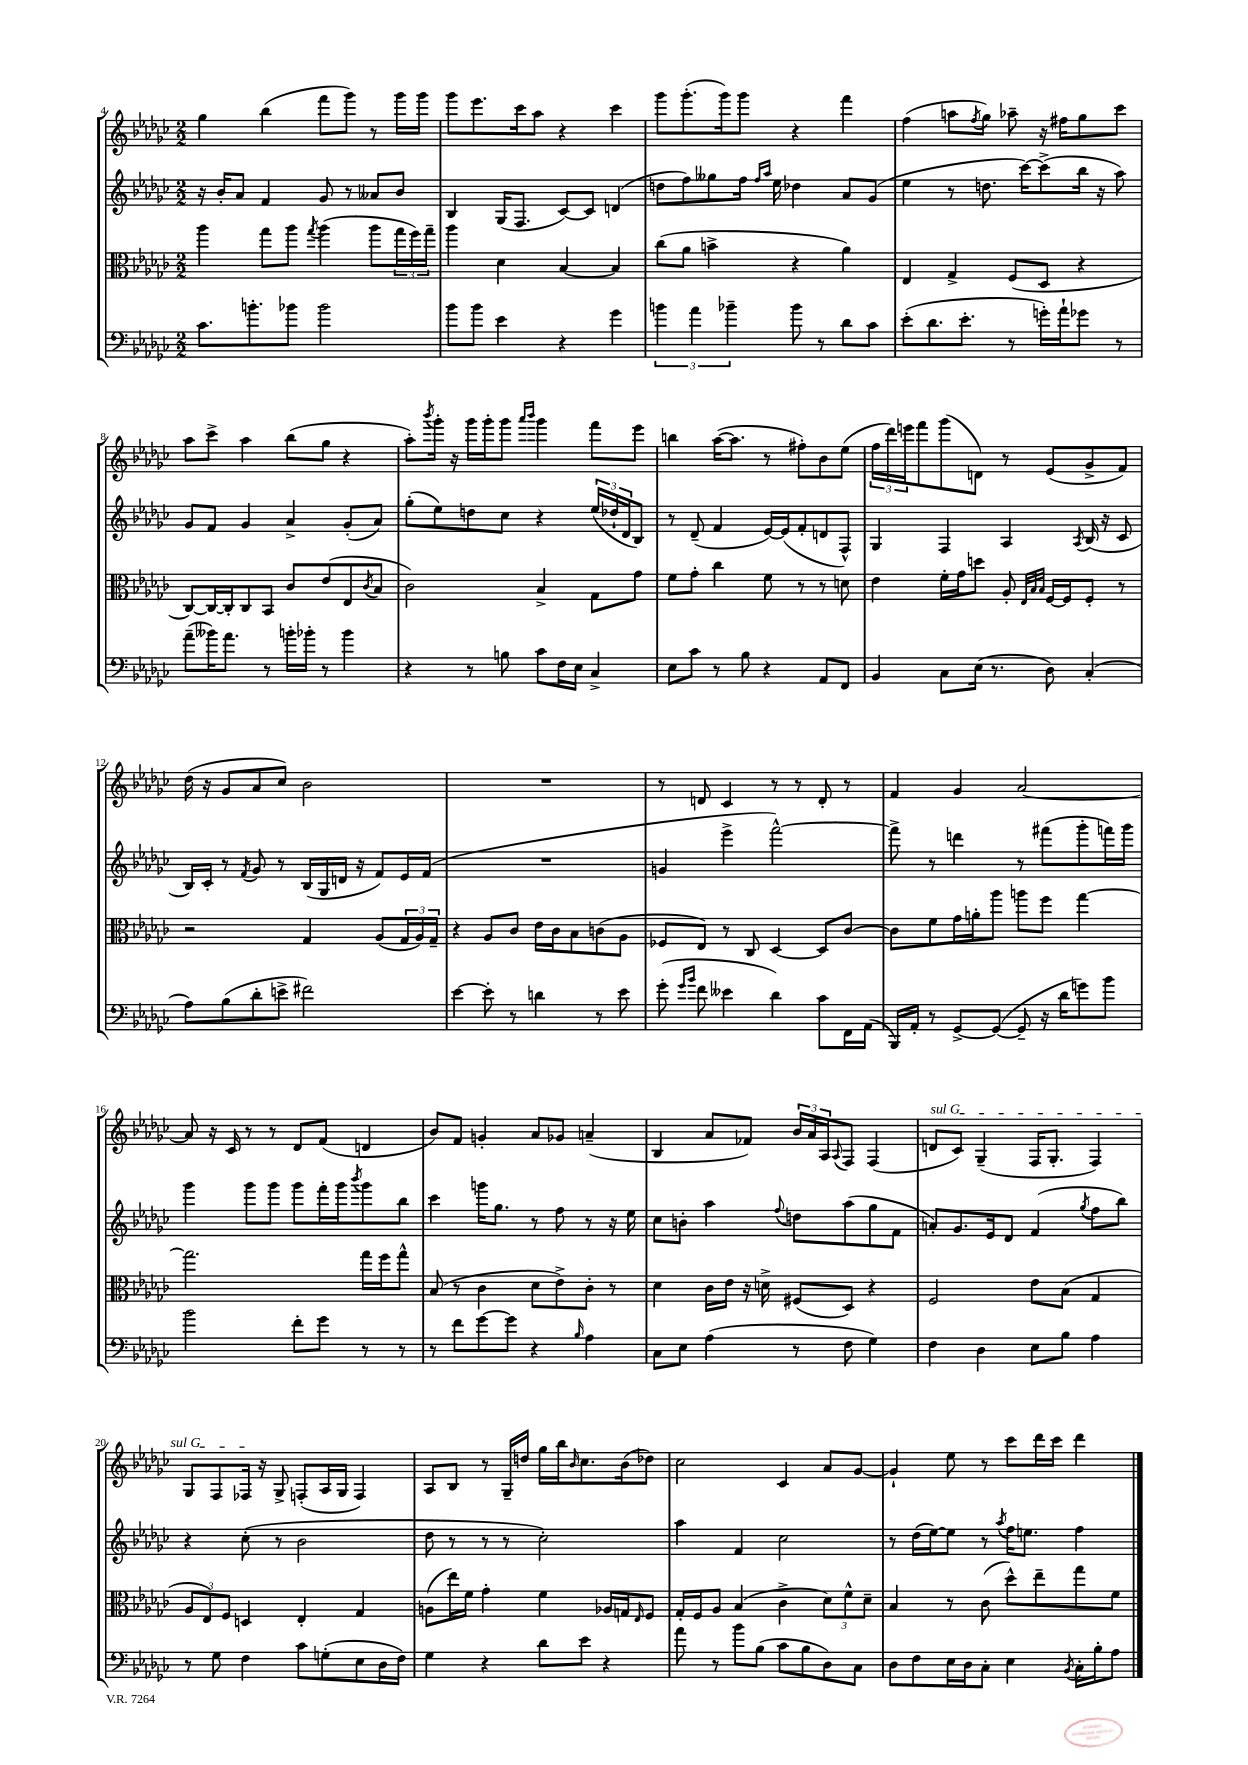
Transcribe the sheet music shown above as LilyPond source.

<<
\new StaffGroup <<
\new Staff = "s0" {
    \clef treble \key ges \major \numericTimeSignature \time 2/2
    ges''4 bes''4( f'''8 ges'''8) r8 ges'''16 ges'''16 |
    ges'''8 ees'''8. ces'''16 aes''8 r4 ces'''4 |
    ges'''8 ges'''8.-.( ges'''16) ges'''8 r4 f'''4 |
    f''4( a''8 \acciaccatura { f''8 } ges''8) aes''8-- r16 fis''16 ges''8 ces'''8 |
    aes''8 ces'''8-> aes''4 bes''8( ges''8 r4 |
    aes''8-.) \acciaccatura { bes'''8 } ges'''16-. r16 ges'''16 ges'''16-. ges'''8 \grace { aes'''16 bes'''16 } ges'''4 f'''8 ees'''8 |
    b''4 aes''16~( aes''8. r8 fis''8-.) bes'8 ees''8( |
    \tuplet 3/2 { f''16 des'''16) e'''16 } f'''8 ges'''8( d'8) r8 ees'8( ges'8-> f'8) |
    des''16( r16 ges'8 aes'8 ces''8) bes'2 |
    R1 |
    r8 d'8 ces'4 r8 r8 d'8-. r8 |
    f'4 ges'4 aes'2~ |
    aes'8 r16 ces'16 r8 r8 des'8 f'8( d'4 |
    bes'8) f'8 g'4-. aes'8 ges'8 a'4--( |
    bes4 aes'8 fes'8) \tuplet 3/2 { bes'16 aes'16 aes16 } \appoggiatura { aes8 } f8 f4( |
    \once \override TextSpanner.bound-details.left.text = \markup { \italic "sul G" } d'8\startTextSpan ces'8) ges4--( f16 ges8.-. f4) |
    ges8 f8 fes16\stopTextSpan r16 ges8-> f8-.( aes16 ges16 f4) |
    aes8 bes8 r8 ges16-- d''16 ges''16 bes''16 \grace { bes'16 } ces''8. bes'16( des''8) |
    ces''2 ces'4 aes'8 ges'8~ |
    ges'4-! ees''8 r8 ces'''8 des'''16 ces'''16 des'''4 \bar "|." |
}
\new Staff = "s1" {
    \clef treble \key ges \major \numericTimeSignature \time 2/2
    r16 bes'16-. aes'8 f'4 ges'8 r8 aeses'8 bes'8 |
    bes4 ges16( f8. ces'8~) ces'8 d'4( |
    d''8 f''8) geses''8 f''16 \grace { f''16 aes''16 } ees''16 des''4 aes'8 ges'8( |
    ees''4 r8 d''8. ces'''16~) ces'''8->( bes''16 r16 aes''8) |
    ges'8 f'8 ges'4 aes'4-> ges'8-.( aes'8) |
    ges''8-.( ees''8) d''8 ces''8 r4 \tuplet 3/2 { ees''16( des''16-! des'16 } bes8) |
    r8 des'8--( f'4 ees'16~) ees'16( f'8-. d'8 f8-^) |
    ges4 f4 aes4 \acciaccatura { aes8 } bes16( r16 ces'8 |
    bes16) ces'16-. r8 \acciaccatura { f'8 } ges'8 r8 bes16( ges16 d'16 r16 f'8) ees'16 f'16( |
    R1 |
    g'4 ees'''4-> f'''2~-^) |
    f'''8-> r8 d'''4 r8 fis'''8( ges'''8-. f'''16) ges'''16 |
    ges'''4 ges'''8 ges'''8 ges'''8 f'''16-. ges'''16 \acciaccatura { bes'''8 } ges'''8 bes''8 |
    ces'''4 g'''16 ges''8. r8 f''8 r8 r16 ees''16 |
    ces''8 b'8-. aes''4 \appoggiatura { f''8 } d''8 aes''8( ges''8 f'8 |
    a'8-.) ges'8. ees'16 des'8 f'4( \acciaccatura { ges''8 } f''8 bes''8) |
    r4 ces''8-.( r8 bes'2 |
    des''8 r8 r8 r8 ces''2-.) |
    aes''4 f'4 ces''2 |
    r8 des''16( ees''16~) ees''8 r8 \acciaccatura { aes''8 } f''16 e''8. f''4 \bar "|." |
}
\new Staff = "s2" {
    \clef alto \key ges \major \numericTimeSignature \time 2/2
    aes''4 ges''8 aes''8 \acciaccatura { ges''8 } aes''4( aes''8 \tuplet 3/2 { ges''16 f''16) ges''16-- } |
    aes''4 des'4 bes4~ bes4 |
    ces''8( aes'8 b'4-> r4 aes'4) |
    ees4 ges4-> f8( des8 r4 |
    ces8~) ces16~ ces16-. ces8 bes,8 ces'8 ees'8( ees8 \acciaccatura { ces'8 } bes8 |
    ces'2) bes4-> ges8 ges'8 |
    f'8 ges'8-. ces''4 f'8 r8 r8 d'8 |
    ees'4 f'16-. ges'16 d''8 aes8-. \grace { ees32 bes32 bes32 } f16~ f16 f8-. r8 |
    r2 ges4 aes8( \tuplet 3/2 { ges16 aes16) ges16-- } |
    r4 aes8 ces'8 ees'16 ces'16 bes8 c'8( aes8 |
    fes8 ees8) r8 ces8 des4~ des8 ces'8~ |
    ces'8 f'8 ges'16 a'16-. aes''8 a''8 f''8 ges''4~ |
    ges''2. ges''16 f''16 ges''8-^ |
    bes8( r8 ces'4 des'8 ees'8->) ces'8-. r8 |
    des'4 ces'16 ees'16 r16 d'16-> fis8( des8) r4 |
    f2 ees'8 bes8( ges4 |
    \tuplet 3/2 { aes8 ees8) f8 } d4 ees4-. ges4 |
    a8( ees''16) f'16 ges'4-. f'4 aes16 g16 \grace { ees16 } f8 |
    ges16-. f16 aes8 bes4( ces'4-> \tuplet 3/2 { des'8) f'8-^ des'8-- } |
    bes4 r8 ces'8( des''8-^) ees''8-- ges''8 f'8 \bar "|." |
}
\new Staff = "s3" {
    \clef bass \key ges \major \numericTimeSignature \time 2/2
    ces'8. b'8.-. bes'8 bes'2 |
    bes'8 bes'8 ees'4 r4 ges'4 |
    \tuplet 3/2 { b'4 aes'4 bes'4-- } bes'8 r8 des'8 ces'8 |
    ees'8-.( des'8. ees'8.-. r8 g'16-.) aes'16-! ges'8 r8 |
    aes'8--( beses'16) aes'8. r8 b'16-. bes'16-. r8 bes'4 |
    r4 r8 b8 ces'8 f16 ees16 ces4-> |
    ees8 ces'8 r8 bes8 r4 aes,8 f,8 |
    bes,4 ces8 ees16( r8. des8) ces4-.( |
    aes8) bes8( des'8-. e'8-> fis'2) |
    ees'4~ ees'8-. r8 d'4 r8 ees'8 |
    ges'8-.( \grace { ges'16 bes'16 } f'8 eeses'4 des'4) ces'8 f,16 aes,16( |
    bes,,16) aes,16-. r8 ges,8~-> ges,8~( ges,8-- r16 des'16 g'8) bes'8 |
    bes'2 f'8-. ges'8 r8 r8 |
    r8 f'8 ges'8~ ges'8 r4 \grace { bes16 } aes4 |
    ces8 ees8 aes4( r8 f8 ges4) |
    f4 des4 ees8 bes8 aes4 |
    r8 ges8 f4 ces'8 g8-.( ees8 des16 f16) |
    ges4 r4 des'8 ees'8 r4 |
    aes'8 r8 bes'8 bes8( ces'8 bes8 des8) ces8 |
    des8 f8 ees16 des16 ces8-. ees4 \acciaccatura { bes,8 } ces16-. bes16-. aes8 \bar "|." |
}
>>
>>
\layout { \context { \Score currentBarNumber = #4 } }
